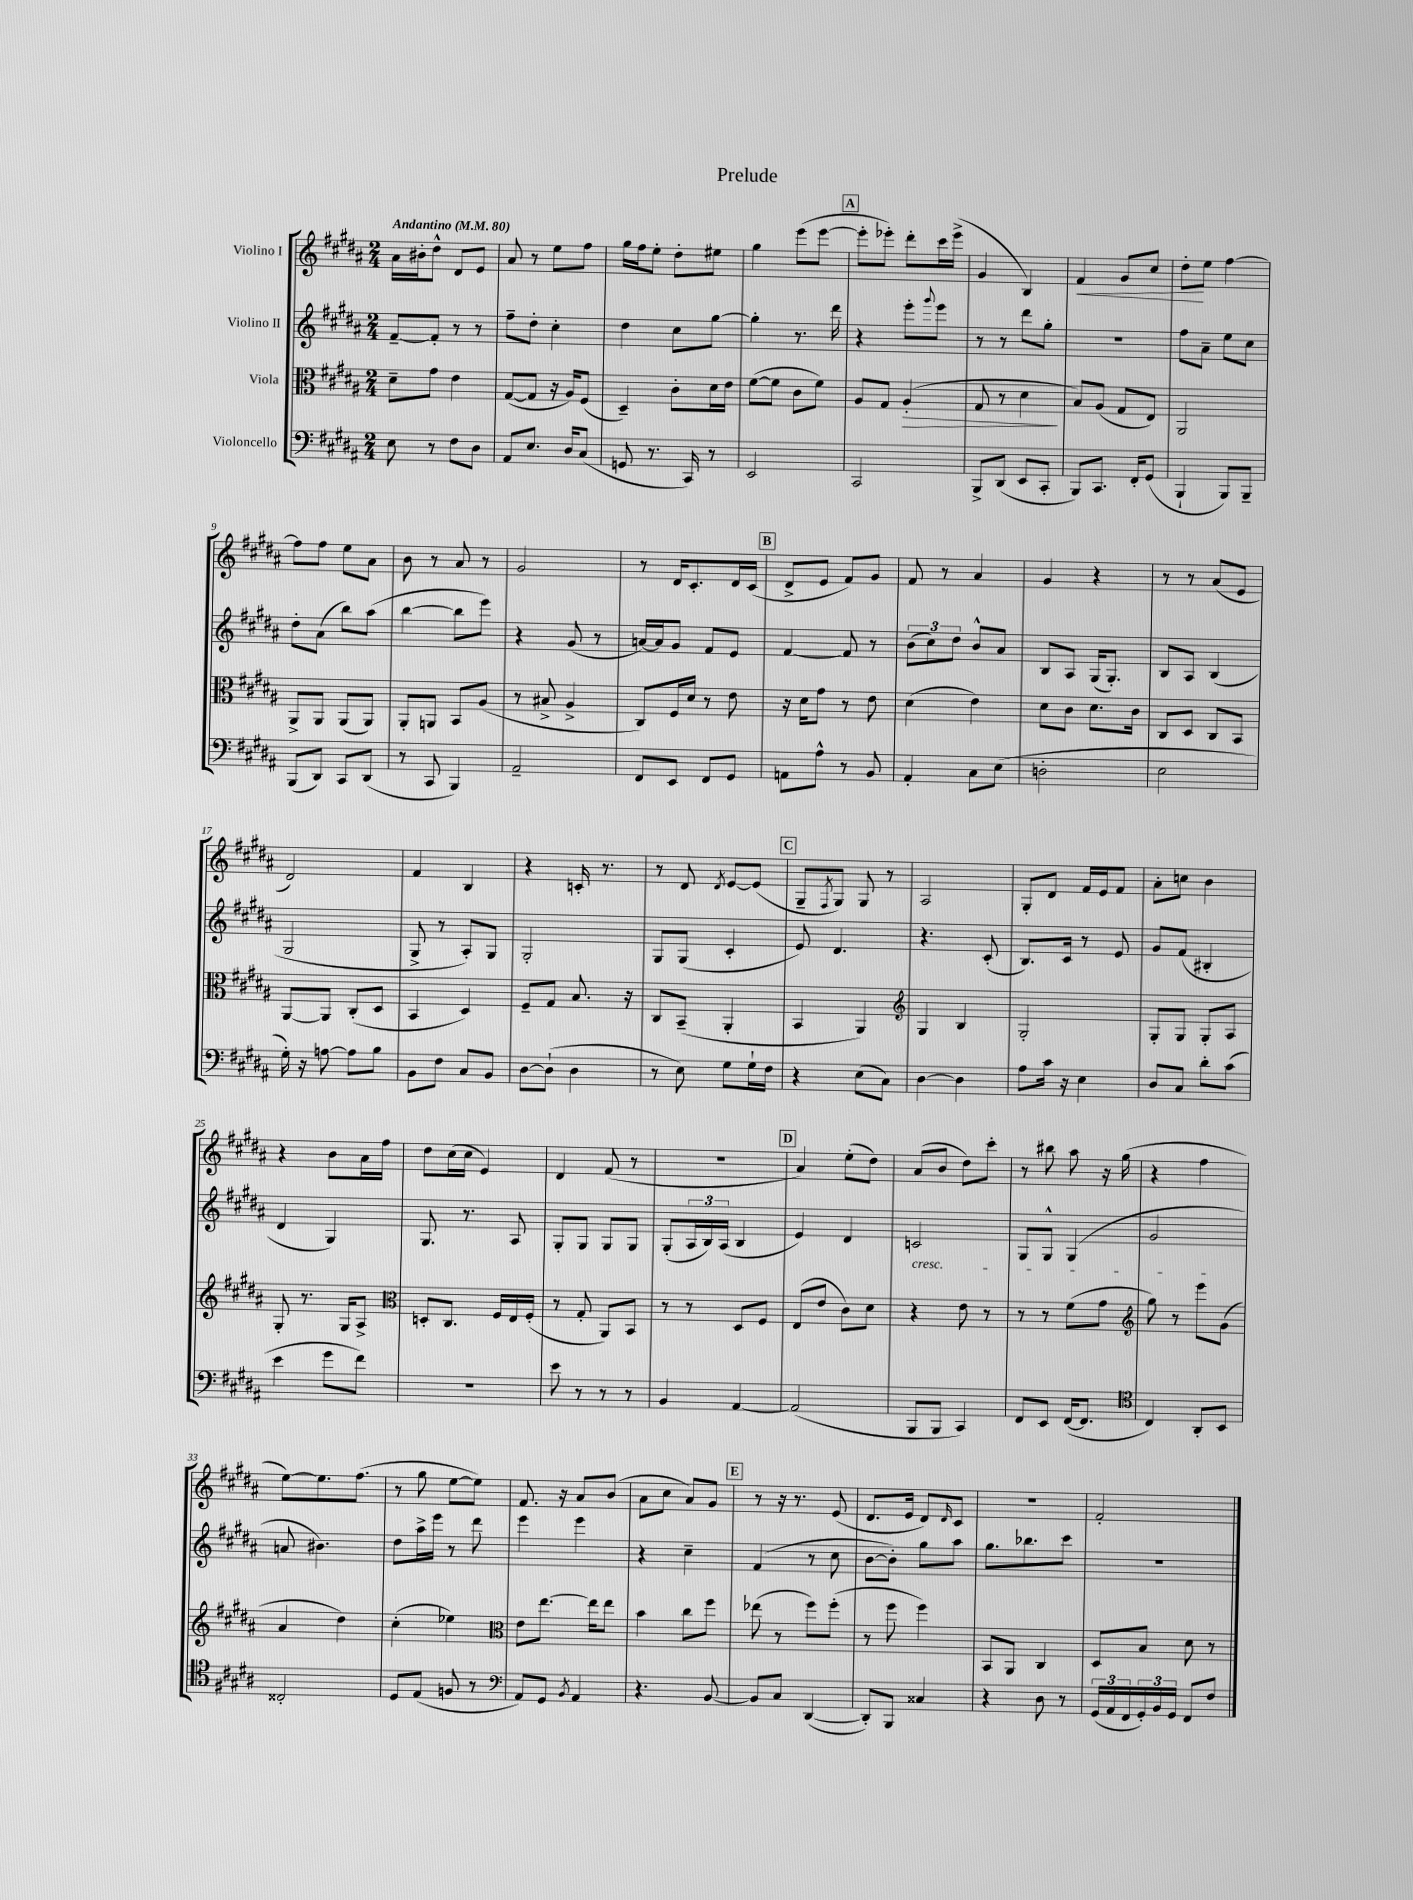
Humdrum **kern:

**kern	**kern	**dynam	**kern	**kern	**dynam
*part4	*part3	*part3	*part2	*part1	*part1
*staff4	*staff3	*staff3	*staff2	*staff1	*staff1
*I"Violoncello	*I"Viola	*	*I"Violino II	*I"Violino I	*
*clefF4	*clefC3	*	*clefG2	*clefG2	*
*k[f#c#g#d#a#]	*k[f#c#g#d#a#]	*	*k[f#c#g#d#a#]	*k[f#c#g#d#a#]	*
*M2/4	*M2/4	*	*M2/4	*M2/4	*
*MM80	*MM80	*	*MM80	*MM80	*
=1	=1	=1	=1	=1	=1
!	!	!	!	!LO:TX:a:B:t=Andantino	!
8E\	8d#~\L	.	[8f#~/L	16a#\LL	.
.	.	.	.	16b#X'\J	.
8r	8g#\J	.	8f#'/J]	8dd#^^\J	.
8F#\L	4e\	.	8r	8d#/L	.
8D#\J	.	.	8r	8e/J	.
=2	=2	=2	=2	=2	=2
8AA#/L	([8G#/L	.	8ff#~\L	8a#/	.
8.E/J	8G#/J]	.	8dd#'\J	8r	.
.	16r	.	4cc#'\	8ee\L	.
16D#/KL	16A#/KL)	.	.	.	.
(8C#/J	(8F#/J	.	.	8ff#\J	.
=3	=3	=3	=3	=3	=3
8GGn/	4D#~/)	.	4dd#\	16gg#\LL	.
.	.	.	.	16ff#\J	.
8.r	.	.	.	8ee'\J	.
.	8c#'\L	.	8cc#\L	8dd#'\L	.
16CC#/)	.	.	.	.	.
8r	16d#\L	.	[8gg#\J	8ee#X\J	.
.	16e\JJ	.	.	.	.
=4	=4	=4	=4	=4	=4
2EE/	([8f#\L	.	4gg#'\]	4gg#\	.
.	8f#\J]	.	.	.	.
.	8c#\L	.	8.r	(8eee\L	.
.	8f#\J)	.	.	[8eee\J	.
.	.	.	16ddd#\	.	.
!!LO:REH:place=s1:t=A
=5	=5	=5	=5	=5	=5
2CC#/	8A#/L	.	4r	8eee'\L]	.
.	8G#/J	.	.	8eee-X'\J)	.
!	!	!LO:HP:b	!	!	!
.	(4A#'/	>	8eee'\L	8ddd#'\L	.
.	.	.	8qqggg#/	.	.
.	.	.	8eee\J	16ccc#\L	.
.	.	.	.	(16eee-^\JJ	.
=6	=6	=6	=6	=6	=6
8BBB^/L	8G#/	.	8r	4g#/	.
(8DD#/J	8r	.	8r	.	.
8EE/L	4d#\	.	8ddd#\L	4B/)	.
8CC#'/J	.	.	8gg#'\J	.	.
.	.	]	.	.	.
=7	=7	=7	=7	=7	=7
!	!	!	!	!	!LO:HP:b
8BBB/L)	8B/L)	.	2r	4f#/	<
8.CC#/J	(8A#/J	.	.	.	.
.	8G#/L	.	.	8g#/L	.
16FF#'/KL	.	.	.	.	.
(8GG#/J	8E/J)	.	.	8cc#/J	.
=8	=8	=8	=8	=8	=8
4BBB`/	2AA#/	.	8ff#\L	8dd#'\L	.
.	.	.	8a#~\J	8ee\J	[
8BBB/L)	.	.	8ee\L	[4ff#\	.
8BBB~/J	.	.	8cc#\J	.	.
!!LO:LB:g=z
=9	=9	=9	=9	=9	=9
(8BBB/L	8AA#^/L	.	8dd#'\L	8ff#\L]	.
8DD#/J)	8AA#/J	.	(8a#\J	8ff#\J	.
8CC#/L	(8AA#/L	.	8bb\L)	8ee\L	.
(8DD#/J	8AA#/J)	.	(8aa#\J	8a#\J	.
=10	=10	=10	=10	=10	=10
8r	8AA#'/L	.	[4bb\	8b\	.
8CC#/	8AAn/J	.	.	8r	.
4BBB/)	8BB/L	.	8bb\L]	8a#/	.
.	(8A#/J	.	8eee\J)	8r	.
=11	=11	=11	=11	=11	=11
2AA#~/	8r	.	4r	2g#/	.
.	8B#X^/	.	.	.	.
.	4A#^/	.	(8g#/	.	.
.	.	.	8r	.	.
=12	=12	=12	=12	=12	=12
8FF#/L	8C#/L)	.	[16an/LL)	8r	.
.	.	.	16a/J]	.	.
8EE/J	16F#/L	.	8g#/J	16d#/KL	.
.	16d#/JJ	.	.	8.c#'/	.
8FF#/L	8r	.	8f#/L	.	.
8GG#/J	8e\	.	8e/J	16d#/L	.
.	.	.	.	(16c#/JJ	.
!!LO:REH:place=s1:t=B
=13	=13	=13	=13	=13	=13
8AAn\L	16r	.	[4f#/	8d#^/L	.
.	16d#\KL	.	.	.	.
8A#^^\J	8g#\J	.	.	8e/J	.
8r	8r	.	8f#/]	8f#/L)	.
8BB/	8e\	.	8r	8g#/J	.
=14	=14	=14	=14	=14	=14
4AA#'/	(4d#\	.	(12b\L	8f#/	.
.	.	.	12cc#\)	.	.
.	.	.	.	8r	.
.	.	.	12dd#\J	.	.
8C#\L	4e\)	.	8b^^/L	4a#/	.
(8E\J	.	.	8a#/J	.	.
=15	=15	=15	=15	=15	=15
2Dn'\	8d#\L	.	8B/L	4g#/	.
.	8c#\J	.	8A#/J	.	.
.	8.d#\L	.	(16G#/KL	4r	.
.	.	.	8.G#'/J)	.	.
.	16c#\Jk	.	.	.	.
=16	=16	=16	=16	=16	=16
2E\	8C#/L	.	8B/L	8r	.
.	8D#/J	.	8A#/J	8r	.
.	8C#/L	.	(4B/	(8a#/L	.
.	8BB/J	.	.	8e/J	.
!!LO:LB:g=z
=17	=17	=17	=17	=17	=17
16G#'\)	[8AA#/L	.	2G#/	2d#/)	.
16r	.	.	.	.	.
[8An\	8AA#/J]	.	.	.	.
8A\L]	(8C#'/L	.	.	.	.
8B\J	8D#/J	.	.	.	.
=18	=18	=18	=18	=18	=18
8BB\L	4BB/	.	8G#^/	4f#/	.
8F#\J	.	.	8r	.	.
8C#/L	4D#/)	.	8A#'/L)	4B/	.
8BB/J	.	.	8G#/J	.	.
=19	=19	=19	=19	=19	=19
[8D#\L	8F#~/L	.	2G#'/	4r	.
(8D#`\J]	8G#/J	.	.	.	.
4D#\	8.B/	.	.	16cn'/	.
.	.	.	.	8.r	.
.	16r	.	.	.	.
=20	=20	=20	=20	=20	=20
8r	8C#/L	.	8G#/L	8r	.
8E\)	(8BB~/J	.	(8G#/J	8d#/	.
.	.	.	.	8qd#/	.
8G#\L	4AA#'/	.	4c#'/	[8e/L	.
16G#`\L	.	.	.	(8e/J]	.
16F#\JJ	.	.	.	.	.
!!LO:REH:place=s1:t=C
=21	=21	=21	=21	=21	=21
4r	4BB/	.	8e/)	8G#~/L	.
.	.	.	.	8qF#/	.
.	.	.	4.d#/	8G#/J)	.
(8E\L	4AA#/)	.	.	8G#/	.
8C#\J)	.	.	.	8r	.
=22	=22	=22	=22	=22	=22
*	*clefG2	*	*	*	*
[4D#\	4G#/	.	4.r	2A#/	.
4D#\]	4B/	.	.	.	.
.	.	.	(8c#'/	.	.
=23	=23	=23	=23	=23	=23
8A#\L	2G#'/	.	8.B/L)	8G#'/L	.
16c#\Jk	.	.	.	8d#/J	.
16r	.	.	16c#/Jk	.	.
4E\	.	.	8r	16f#/LL	.
.	.	.	.	16e/J	.
.	.	.	8e/	8f#/J	.
=24	=24	=24	=24	=24	=24
8D#/L	8G#'/L	.	8g#/L	8a#'\L	.
8C#/J	8G#/J	.	(8f#/J	8ccn\J	.
8d#'\L	8G#'/L	.	4B#X'/	4b\	.
(8c#\J	8A#/J	.	.	.	.
!!LO:LB:g=z
=25	=25	=25	=25	=25	=25
4e\	8G#'/	.	4d#/	4r	.
.	8.r	.	.	.	.
8g#\L	.	.	4G#/)	8b\L	.
.	16G#/KL	.	.	.	.
8f#\J)	8A#^/J	.	.	16a#\L	.
.	.	.	.	16ff#\JJ	.
=26	=26	=26	=26	=26	=26
*	*clefC3	*	*	*	*
2r	8Dn'/L	.	8.G#/	8dd#\L	.
.	8.C#/J	.	.	(16cc#\L	.
.	.	.	8.r	16cc#\JJ	.
.	.	.	.	4e/)	.
.	16F#/LL	.	.	.	.
.	16E/	.	8A#/	.	.
.	(16F#'/JJ	.	.	.	.
=27	=27	=27	=27	=27	=27
8e\	8r	.	8G#'/L	4d#/	.
8r	8G#'/	.	8G#/J	.	.
8r	8AA#/L)	.	8G#/L	(8f#/	.
8r	8BB/J	.	8G#/J	8r	.
=28	=28	=28	=28	=28	=28
4BB/	8r	.	(8G#'/L	2r	.
.	8r	.	24A#/L	.	.
.	.	.	24B/)	.	.
.	.	.	(24A#/JJ	.	.
[4AA#/	8D#/L	.	4B/	.	.
.	8F#/J	.	.	.	.
!!LO:REH:place=s1:t=D
=29	=29	=29	=29	=29	=29
(2AA#/]	(8E/L	.	4e/)	4a#/)	.
.	8e/J	.	.	.	.
.	8c#\L)	.	4d#/	(8ee'\L	.
.	8d#\J	.	.	8dd#\J)	.
=30	=30	=30	=30	=30	=30
!	!	!	!LO:TX:b:i:t=cresc.	!	!
8BBB/L	4r	.	2cn/	(8a#/L	.
8BBB/J	.	.	.	8b/J	.
4CC#/)	8e\	.	.	8dd#\L)	.
.	8r	.	.	8ccc#'\J	.
=31	=31	=31	=31	=31	=31
8FF#/L	8r	.	8G#/L	8r	.
8EE/J	8r	.	8G#^^/J	8bb#X\	.
([16FF#/KL	(8f#\L	.	(4G#/	8aa#\	.
8.FF#/J]	.	.	.	.	.
.	8g#\J	.	.	16r	.
.	.	.	.	(16gg#\	.
=32	=32	=32	=32	=32	=32
*clefC4	*clefG2	*	*	*	*
4C#/)	8gg#\)	.	2g#/	4r	.
.	8r	.	.	.	.
8AA#'/L	8eee\L	.	.	4ff#\	.
8BB/J	(8g#\J	.	.	.	.
!!LO:LB:g=z
=33	=33	=33	=33	=33	=33
2C##X'/	4a#/	.	8an/	[8ee\L)	.
.	.	.	4.b#X\)	8.ee\]	.
.	4dd#\)	.	.	.	.
.	.	.	.	(8.ff#\J	.
=34	=34	=34	=34	=34	=34
8D#/L	(4cc#'\	.	8dd#\L	8r	.
(8E/J	.	.	16aa#^\L	8gg#\	.
.	.	.	16eee\JJ	.	.
8Fn/	4ee-X\)	.	8r	[8ee\L	.
8r	.	.	8ddd#\	8ee\J])	.
=35	=35	=35	=35	=35	=35
*clefF4	*clefC3	*	*	*	*
8AA#/L)	8e\L	.	4eee\	8.f#/	.
8GG#/J	[8.ee\J	.	.	.	.
.	.	.	.	16r	.
8qBB/	.	.	.	.	.
4AA#/	.	.	4eee\	8a#/L	.
.	16ee\KL]	.	.	.	.
.	8ee\J	.	.	(8b/J	.
=36	=36	=36	=36	=36	=36
4.r	4b\	.	4r	8a#\L	.
.	.	.	.	8cc#\J	.
.	8cc#\L	.	4cc#~\	8a#/L)	.
[8BB/	8ff#\J	.	.	8g#/J	.
!!LO:REH:place=s1:t=E
=37	=37	=37	=37	=37	=37
8BB/L]	(8ee-X\	.	(4f#/	8r	.
8C#/J	8r	.	.	16r	.
.	.	.	.	8.r	.
([4DD#/	8ff#\L)	.	8r	.	.
.	(8ff#'\J	.	8cc#\	(8e/	.
=38	=38	=38	=38	=38	=38
8DD#'/L])	8r	.	[8b\L	8.d#/L	.
8BBB/J	8ff#\	.	8b'\J])	.	.
.	.	.	.	16e/Jk	.
4C##X/	4ff#\)	.	8gg#\L	8d#/L)	.
.	.	.	.	16qqd#/	.
.	.	.	8aa#\J	8c#/J	.
=39	=39	=39	=39	=39	=39
4r	8BB/L	.	8.gg#\L	2r	.
.	8AA#/J	.	.	.	.
.	.	.	8.bb-X\	.	.
8D#\	4C#/	.	.	.	.
8r	.	.	8ccc#\J	.	.
=40	=40	=40	=40	=40	=40
(24GG#/LL	8D#/L	.	2r	2f#'/	.
24AA#/	.	.	.	.	.
24FF#/	.	.	.	.	.
24GG#'/)	8B/J	.	.	.	.
24BB/	.	.	.	.	.
24GG#/JJ	.	.	.	.	.
8FF#/L	8d#\	.	.	.	.
8F#/J	8r	.	.	.	.
==	==	==	==	==	==
*-	*-	*-	*-	*-	*-
